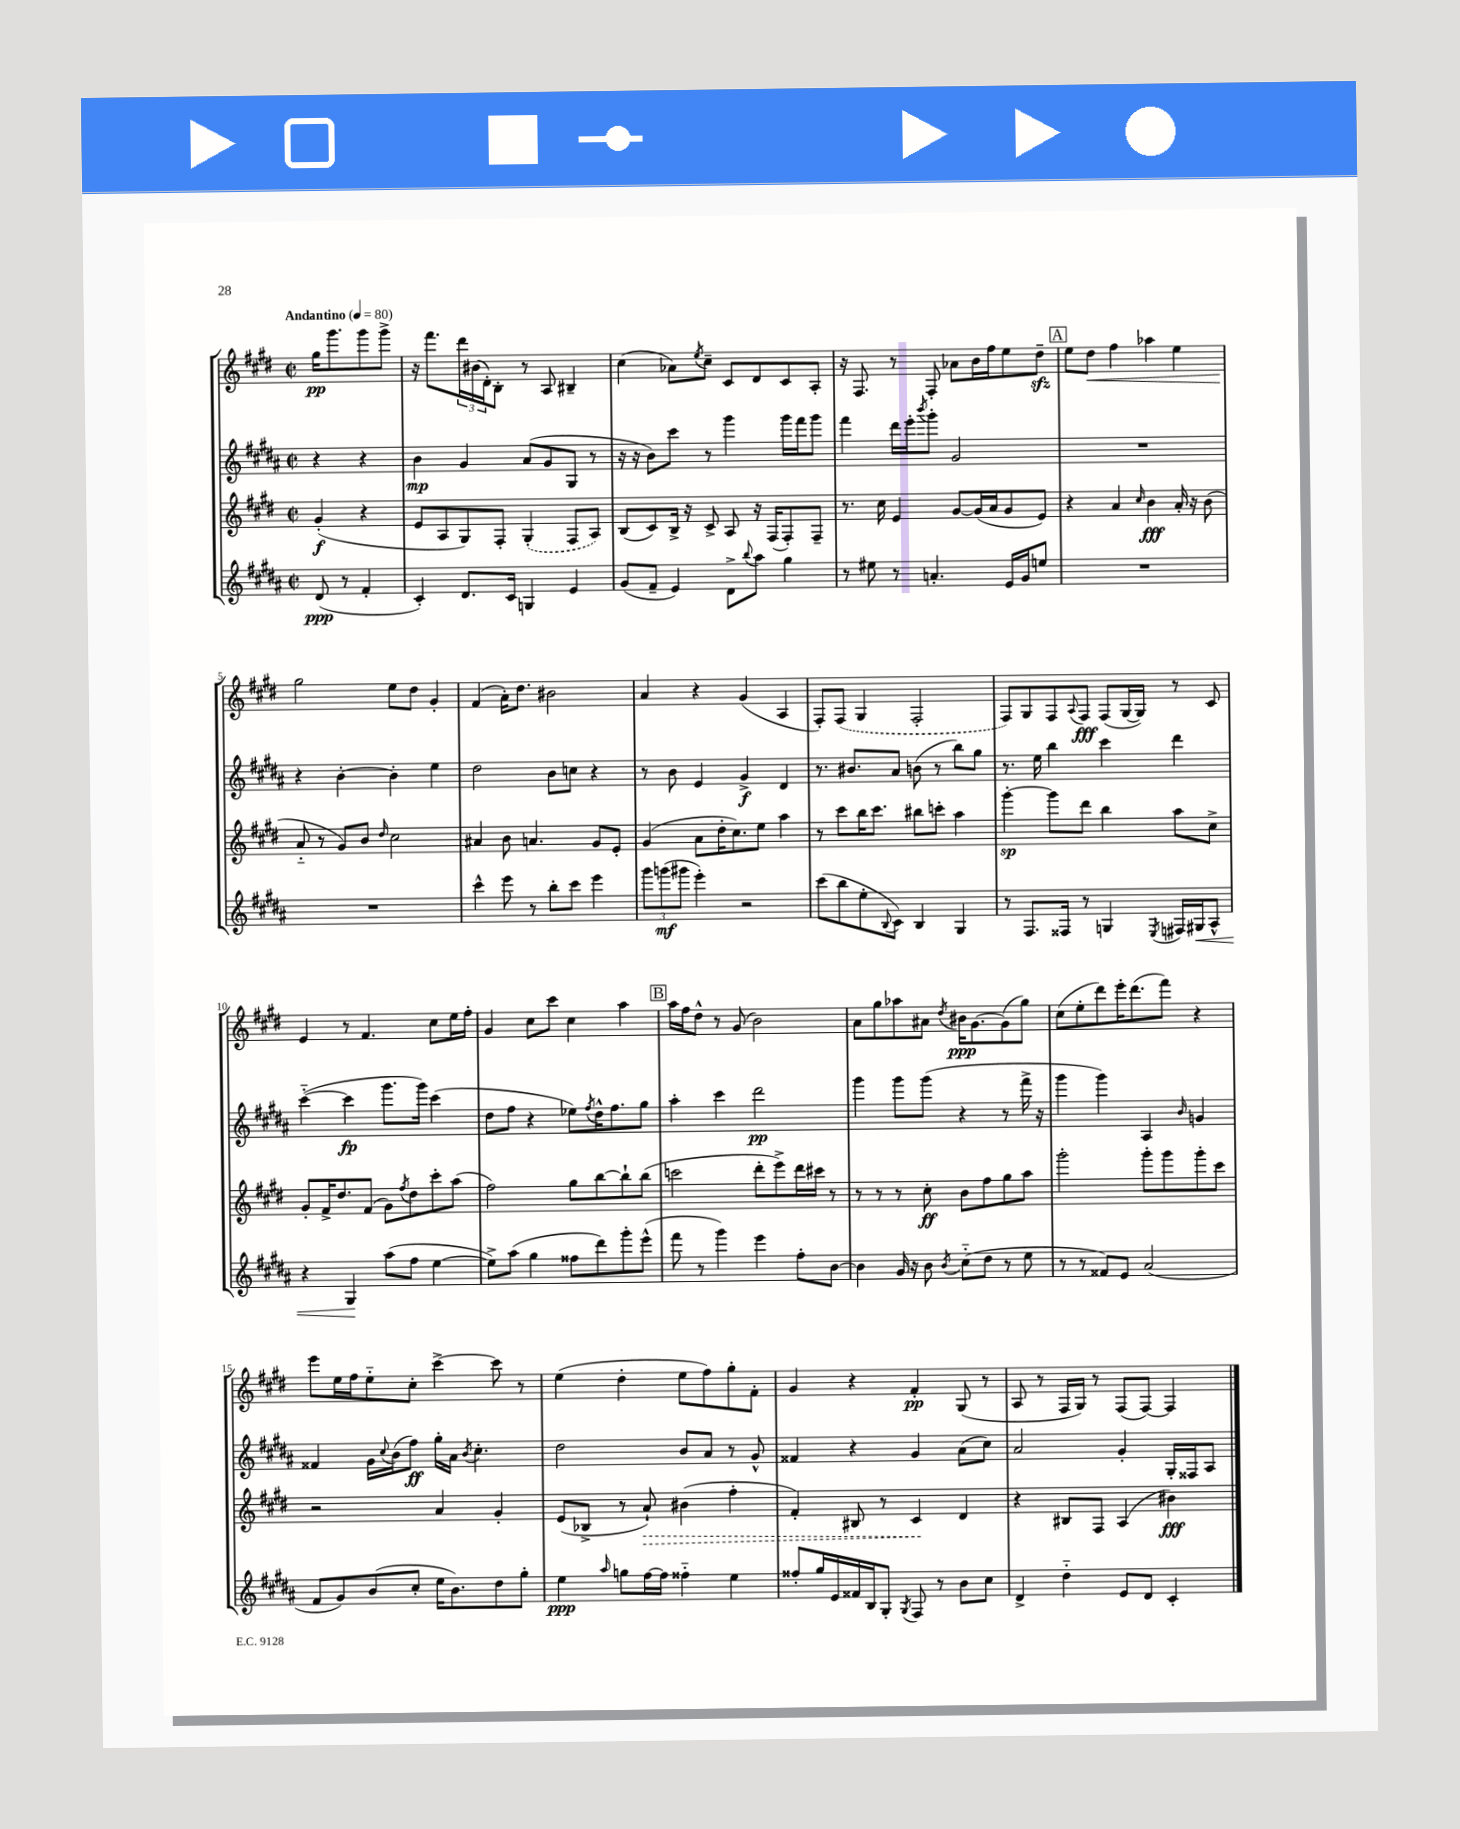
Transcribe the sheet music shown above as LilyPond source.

<<
\new StaffGroup <<
\new Staff = "s0" {
    \clef treble \key e \major \defaultTimeSignature \time 2/2 \partial 2 \tempo "Andantino" 4 = 80
    gis''16\pp gis'''8. gis'''8 gis'''8-> |
    r16 fis'''8. \tuplet 3/2 { dis'''16 bis'16( dis'16-.) } b8-. r8 a8 bis4-- |
    cis''4( aes'8) \acciaccatura { e''8 } cis''8-- cis'8 dis'8 cis'8 a8-. |
    r16 fis8. r8 fis8-. aes'8 b'16 fis''16 e''8 dis''8--\sfz |
    \mark \markup { \box "A" } e''8 dis''8\< fis''4 aes''4 e''4 |
    gis''2\! e''8 dis''8 gis'4-. |
    fis'4( a'16-.) dis''8. bis'2 |
    a'4 r4 gis'4( a4 |
    fis8-.) \once \slurDashed fis8( gis4 fis2-. |
    fis8) gis8 fis8 \appoggiatura { a8 } fis8\fff fis8( gis16~ gis16) r8 cis'8 |
    e'4 r8 fis'4. cis''8 e''16 fis''16-. |
    gis'4 cis''8 cis'''8 cis''4 a''4 |
    \mark \markup { \box "B" } a''16 fis''16 dis''8-^ r8 gis'8( b'2) |
    a'8 gis''8 aes''8 ais'8 \acciaccatura { dis''8 } bis'16\ppp gis'8.~ gis'8( gis''8) |
    cis''8( e''8-. dis'''8) e'''16-. dis'''8.( fis'''8) r4 |
    e'''8 e''16 fis''16 e''8-_ cis''8-. cis'''4~-> cis'''8 r8 |
    e''4( dis''4-. e''8 fis''8) gis''8-. fis'8-. |
    gis'4 r4 fis'4-.\pp gis8( r8 |
    a8 r8 fis16 gis16) r8 fis8( fis8~) fis4 \bar "|." |
}
\new Staff = "s1" {
    \clef treble \key b \major \defaultTimeSignature \time 2/2 \partial 2
    r4 r4 |
    b'4\mp gis'4 ais'8( gis'8 gis8 r8 |
    r16 r16 b'8) cis'''8 r8 gis'''4 gis'''16 fis'''16 gis'''8 |
    fis'''4 dis'''16 e'''16-. \acciaccatura { b'''8 } gis'''8-. gis'2 |
    \mark \markup { \box "A" } R1 |
    r4 b'4~-. b'4-. e''4 |
    dis''2 b'8 c''8 r4 |
    r8 b'8 e'4 gis'4->\f dis'4 |
    r8. bis'8. ais'8 b'8( r8 b''8) gis''8 |
    r8. e''16 b''4 cis'''4 dis'''4 |
    cis'''4~-_( cis'''4\fp gis'''8. gis'''16) cis'''4( |
    dis''8 fis''8 r4 ees''8) \acciaccatura { fis''8 } dis''16-^ fis''8. gis''8 |
    \mark \markup { \box "B" } ais''4-. cis'''4 dis'''2\pp |
    gis'''4 gis'''8 gis'''8( r4 r8 fis'''16-> r16 |
    gis'''4 gis'''4) ais4 \grace { b'16 } g'4 |
    fisis'4 gis'16 \appoggiatura { cis''8 } b'16( fis''8\ff) gis''16-. ais'16 \acciaccatura { b'8 } cis''4.-. |
    dis''2 b'8 ais'8 r8 gis'8-^ |
    fisis'4 r4 gis'4 ais'8( cis''8) |
    ais'2 gis'4-. gis16-. fisis16 ais8 \bar "|." |
}
\new Staff = "s2" {
    \clef treble \key e \major \defaultTimeSignature \time 2/2 \partial 2
    gis'4-.\f( r4 |
    e'8 a8 gis8) fis8-. \once \slurDashed gis4-.( fis8 a8) |
    b8( cis'8) b16-> r16 cis'8-> a8 r16 fis16( fis8-.) fis8-- |
    r8. cis''16 e'4 gis'8~ gis'16( a'16 gis'8 e'8) |
    \mark \markup { \box "A" } r4 a'4 \grace { cis''16 } b'4\fff a'16-. r16 b'8( |
    a'8-_ r8 gis'8) b'8 \grace { dis''16 } cis''2 |
    ais'4 b'8 a'4. gis'8 e'8-. |
    gis'4( a'8 dis''16-. cis''8.) e''8 a''4 |
    r8 cis'''8 b''16 cis'''8. bis''8 c'''8-. a''4 |
    gis'''4~-.\sp gis'''8 dis'''8 b''4 a''8 cis''8-> |
    gis'8-. fis'16-> dis''8. fis'8( gis'8) \acciaccatura { fis''8 } dis''8 cis'''8-. a''8( |
    fis''2) gis''8 b''8~ b''8-! b''8( |
    \mark \markup { \box "B" } c'''2 dis'''8-. e'''8->) dis'''16 cis'''16 r8 |
    r8 r8 r8 cis''8-.\ff b'8 fis''8 gis''8 a''8 |
    gis'''2-. gis'''8-. gis'''8 gis'''8-. cis'''8 |
    r2 a'4 gis'4-. |
    e'8( bes8-> r8 \once \override Hairpin.style = #'dashed-line a'8-!\>) bis'4( fis''4-. |
    fis'4-.) bis8 r8 cis'4\! dis'4 |
    r4 bis8 fis8 a4( bis'4\fff) \bar "|." |
}
\new Staff = "s3" {
    \clef treble \key b \major \defaultTimeSignature \time 2/2 \partial 2
    dis'8\ppp( r8 fis'4-. |
    cis'4-.) dis'8. cis'16 g4 e'4 |
    gis'8( fis'8-- e'4) dis'8-> \appoggiatura { b''8 } ais''8 gis''4 |
    r8 eis''8 r8 a'4.-. e'16 gis'16 e''8 |
    \mark \markup { \box "A" } R1 |
    R1 |
    cis'''4-^ e'''8 r8 b''8-. cis'''8 e'''4 |
    \tuplet 3/2 { gis'''8 g'''8\mf( gis'''8 } e'''4-.) r2 |
    cis'''8( b''8 e''8-. \appoggiatura { b8 } cis'8) b4 gis4 |
    r8 fis8. fisis16 r8 g4 \acciaccatura { e8 } fis16 gis16\< ais8-^ |
    r4 gis4\! ais''8( fis''8 e''4~ |
    e''8->) ais''8( gis''4 fisis''8 dis'''8) gis'''8-. e'''8-^( |
    \mark \markup { \box "B" } fis'''8 r8 gis'''4) e'''4 fis''8-. b'8~ |
    b'4 gis'16 r16 b'8 \acciaccatura { b'8 } cis''8-_( dis''8 r8 e''8 |
    r8 r8 fisis'8) e'8 ais'2( |
    fis'8 gis'8) b'8( cis''8-. e''16 b'8.) dis''8 gis''8-. |
    e''4\ppp \grace { ais''16 } g''8 fis''16~ fis''16 fisis''4-_ e''4 |
    fisis''8-. gis''16 e'16 fisis'16 b16 gis8-. \acciaccatura { gis8 } fis8 r8 b'8 cis''8 |
    dis'4-> dis''4-_ e'8 dis'8 cis'4-. \bar "|." |
}
>>
>>
